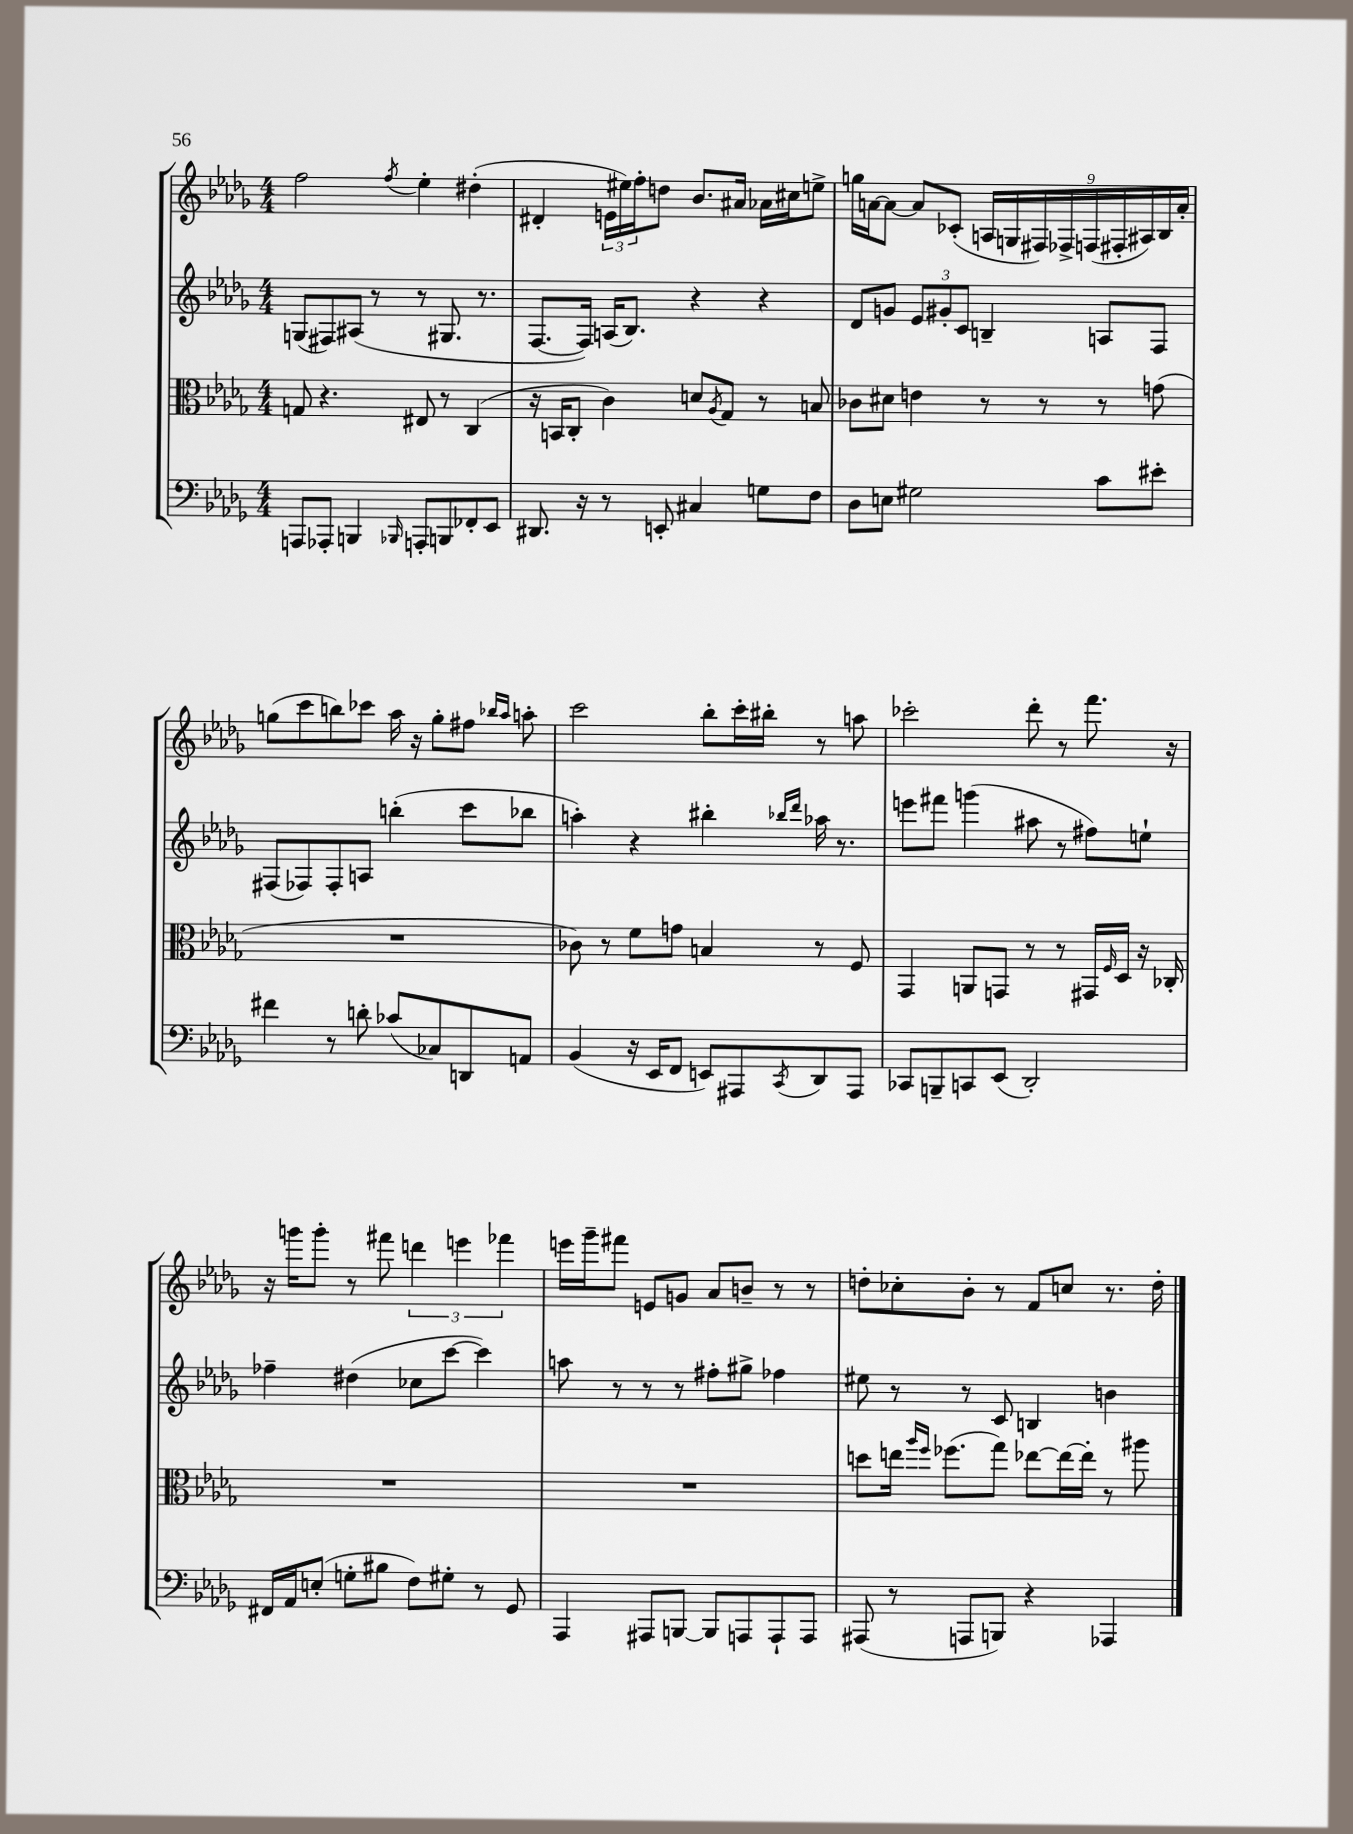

**kern	**kern	**kern	**kern
*part4	*part3	*part2	*part1
*staff4	*staff3	*staff2	*staff1
*clefF4	*clefC3	*clefG2	*clefG2
*k[b-e-a-d-g-]	*k[b-e-a-d-g-]	*k[b-e-a-d-g-]	*k[b-e-a-d-g-]
*M4/4	*M4/4	*M4/4	*M4/4
=10	=10	=10	=10
8AAAn/L	8Gn/	(8Gn/L	2ff\
8AAA-X'/J	4.r	8F#X/)	.
4BBBn/	.	(8A#X/J	.
.	.	8r	.
16qqBBB-X/	.	.	8qff/
8AAAn'/L	8E#X/	8r	4ee-'\
8BBBn/	8r	8.G#X/	.
8FF-X'/	(4C/	.	(4dd#X'\
.	.	8.r	.
8EE-/J	.	.	.
=11	=11	=11	=11
8.DD#X/	16r	[8.F/L	4d#X'/
.	16BBn/KL	.	.
.	8C'/J	.	.
16r	.	16F/Jk])	.
8r	4c\)	(16An/KL	24en\LL
.	.	.	24ee#X\)
.	.	8.B-/J)	.
.	.	.	24ff'\J
8EEn'/	.	.	8ddn\J
4C#X/	8dn/L	4r	8.b-/L
.	8qA-/	.	.
.	8G-/J	.	.
.	.	.	16a#X/Jk
8Gn\L	8r	4r	16a-X\LL
.	.	.	16cc#X\J
8F\J	8Bn/	.	8een^\J
=12	=12	=12	=12
8D-\L	8c-X\L	8d-/L	16ggn\LL
.	.	.	[16an\J
8En\J	8d#X\J	8gn/J	8a\J_
2G#X\	4en\	12e-/L	8a/L]
.	.	12g#X'/	.
.	.	.	(8c-X'/J
.	.	12c/J	.
.	8r	4Bn~/	18An/LL
.	.	.	18Gn/
.	.	.	18F#X/)
.	8r	.	.
.	.	.	18F-X^/
.	.	.	(18Fn/
8c\L	8r	8An/L	.
.	.	.	18F#X'/
.	.	.	18A#X/)
8e#X'\J	(8gn\	8F/J	.
.	.	.	18B-/
.	.	.	18a'/JJ
!!LO:LB:g=z
=13	=13	=13	=13
4f#X\	1r	(8F#X/L	(8ggn\L
.	.	8F-X/)	8ccc\
8r	.	8F-'/	8bbn\)
8dn'\	.	8An/J	8ccc-X\J
(8c-X/L	.	(4bbn'\	16aa-\
.	.	.	16r
8C-X/)	.	.	8gg'\L
8DDn/	.	8ccc\L	8ff#X\J
.	.	.	16qqbb-X/LL
.	.	.	16qqaa-/JJ
8AAn/J	.	8bb-X\J	8aan'\
=14	=14	=14	=14
(4BB-/	8c-X\)	4aan'\)	2ccc\
.	8r	.	.
16r	8f\L	4r	.
16EE-/KL	.	.	.
8FF/J	8gn\J	.	.
8EEn/L)	4Bn/	4bb#X'\	8bb-'\L
8AAA#X/	.	.	16ccc'\L
.	.	.	16bb#X'\JJ
.	.	16qqbb-X/LL	.
8qCC/	.	16qqddd-/JJ	.
8DD-/	8r	16aa-X\	8r
.	.	8.r	.
8AAA#/J	8F/	.	8aan\
=15	=15	=15	=15
8CC-X/L	4GG-/	8eeen\L	2ccc-X'\
8BBBn~/	.	8fff#X\J	.
8CCn/	8AAn/L	(4gggn\	.
(8EE-/J	8GGn/J	.	.
2DD-'/)	8r	8aa#X\	8ddd-'\
.	8r	8r	8r
.	16GG#X/LL	8ff#X\L)	8.fff\
.	16qqF/	.	.
.	16D-/JJ	.	.
.	16r	8een`\J	.
.	16C-X'/	.	16r
!!LO:LB:g=z
=16	=16	=16	=16
16FF#X/LL	1r	4ff-X~\	16r
16AA-/J	.	.	16gggn\KL
(8En'/J	.	.	8ggg'\J
8Gn'\L	.	(4dd#X\	8r
8B#X\J	.	.	8fff#X\
8F\L)	.	8cc-X\L	6dddn\
8G#X'\J	.	[8ccc\J	.
.	.	.	6eeen\
8r	.	4ccc\])	.
.	.	.	6fff-X\
8GG-/	.	.	.
=17	=17	=17	=17
4AAA-/	1r	8aan\	16eeen\LL
.	.	.	16ggg-~\J
.	.	8r	8fff#X\J
8AAA#X/L	.	8r	8en/L
[8BBBn/J	.	8r	8gn/J
8BBB/L]	.	8ff#X'\L	8a-/L
8AAAn/	.	8gg#X^\J	8bn~/J
8AAA`/	.	4ff-X\	8r
8AAA/J	.	.	8r
=18	=18	=18	=18
(8AAA#X/	8ddn\L	8ee#X\	8ddn'\L
8r	16een\Jk	8r	8cc-X'\
.	16qqaa-/LL	.	.
.	16qqff/JJ	.	.
.	(8.ff-X\L	.	.
8AAAn/L	.	8r	8b-'\J
8BBBn/J)	8gg-\J)	8c/	8r
4r	[8ee-X\L	4Bn/	8f/L
.	16ee-\L_	.	8ccn/J
.	16ee-'\JJ]	.	.
4AAA-X/	8r	4bn\	8.r
.	8aa#X\	.	.
.	.	.	16dd'\
==	==	==	==
*-	*-	*-	*-
